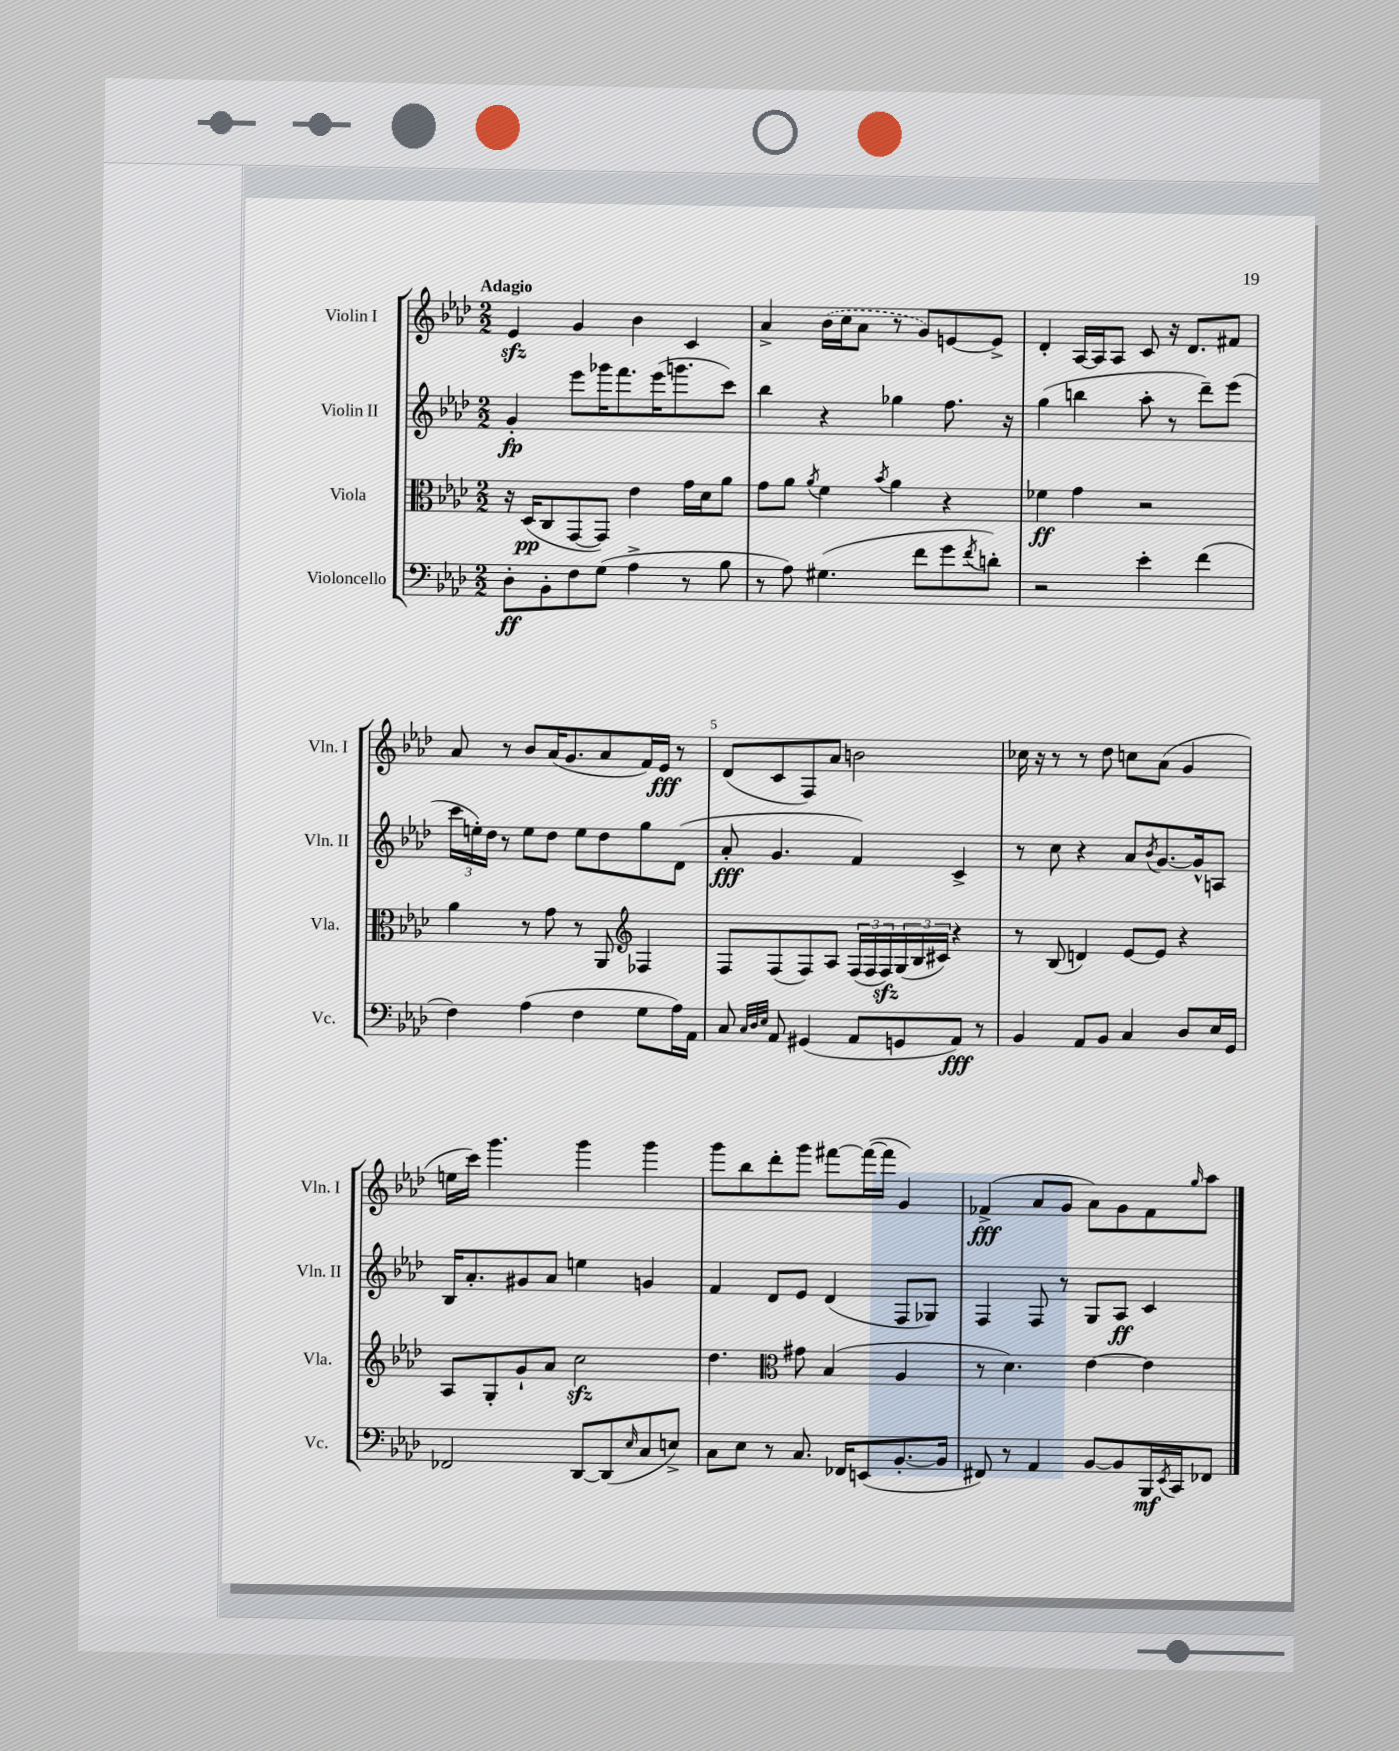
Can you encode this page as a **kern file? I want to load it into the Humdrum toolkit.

**kern	**kern	**kern	**kern
*staff4	*staff3	*staff2	*staff1
*clefF4	*clefC3	*clefG2	*clefG2
*k[b-e-a-d-]	*k[b-e-a-d-]	*k[b-e-a-d-]	*k[b-e-a-d-]
*M2/2	*M2/2	*M2/2	*M2/2
8D-'\L	16r	4g'/	4e-/
.	(16D-/LK	.	.
8BB-'\	8C/	.	.
8F\	[8GG/	8eee-\L	4g/
(8G\J	8GG/]J)	16ggg-\K	.
.	.	8.fff\	.
4A-^\	4e-\	.	4b-\
.	.	(16eee-\K	.
.	.	8.ggg\	.
8r	16g\LL	.	4c/
.	16d-\J	.	.
8B-\	8a-\J	8ccc\J)	.
=	=	=	=
8r	8g\L	4bb-\	4a-^/
8A-\)	8a-\J	.	.
.	8qa-/	.	.
(4.G#\	4f\	4r	(16b-\LL
.	.	.	16cc\J
.	.	.	8a-\J
.	8qb-/	.	.
.	4a-\	4gg-\	8r
8f\L	.	.	8g/L)
8g\	4r	8.ff\	[8e/
8qf/	.	.	.
8d'\J)	.	.	8e^/]J
.	.	16r	.
=	=	=	=
2r	4f-\	(4gg\	4d-'/
.	4g\	4bb\	[16A-/LL
.	.	.	16A-/]J
.	.	.	8A-/J
4e-'\	2r	8aa-'\	8c/
.	.	8r	16r
.	.	.	8.d-/L
(4f\	.	8ddd-~\L)	.
.	.	(8eee-\J	8f#/J
=	=	=	=
4F\)	4a-\	24ccc\LL	8a-/
.	.	24ee'\)	.
.	.	24dd-\JJ	.
.	.	8r	8r
(4A-\	8r	8ee\L	8b-/L
.	8g\	8dd-\J	(16a-/K
.	.	.	8.g/
4F\	8r	8ee\L	.
.	8AA-/	8dd-\	8a-/
*	*clefG2	*	*
8G\L	4F-/	8gg\	16f/L)
.	.	.	16e-/JJ
16A-\L)	.	(8d-\J	8r
16AA-\JJ	.	.	.
=	=	=	=
8C/	8F/L	8a-'/	(8d-/L
32qqC/LLL	.	.	.
32qqD-/	.	.	.
32qqE-/JJJ	.	.	.
8AA-/	(8F/	4.g/	8c/
(4GG#/	8F/)	.	8F/)
.	8A-/J	.	8a-/J
8AA-/L	(24F/LL	4f/)	2b\
.	24F/	.	.
.	24F/)	.	.
8GG/	(24G/	.	.
.	24B-/	.	.
.	24c#/JJ)	.	.
8AA-/J)	4r	4c^/	.
8r	.	.	.
=	=	=	=
4BB-/	8r	8r	16cc-\
.	.	.	16r
.	(8B-/	8cc\	8r
8AA-/L	4d/)	4r	8r
8BB-/J	.	.	8dd-\
4C/	[8e-/L	8a-/L	8cc\L
.	.	8qb-/	.
.	8e-/]J	[8.g/	(8a-\J
8D-/L	4r	.	4g/
.	.	16g^^/]k	.
16E-/L	.	8A/J	.
16GG/JJ	.	.	.
=	=	=	=
2FF-/	8A-/L	16B-/LK	16ee\LL
.	.	8.a-'/	16ccc\JJ)
.	8G'/	.	4.ggg\
.	8g`/	8g#/	.
.	8a-/J	8a-/J	.
[8DD-/L	2cc\	4ee\	4ggg\
(8DD-/]	.	.	.
16qqE-/	.	.	.
8C/	.	4g/	4ggg\
8E^/J)	.	.	.
=	=	=	=
8C\L	4.dd-\	4f/	8ggg\L
8E-\J	.	.	8bb-\
8r	.	8d-/L	8ddd-'\
*	*clefC3	*	*
8.C/	8g#\	8e-/J	8ggg\J
.	(4B-/	(4d-/	[8fff#\L
16FF-/LK	.	.	.
(8EE/	.	.	(16fff#\_L
.	.	.	16fff#\]JJ
[8.BB-'/	4A-/	8F/L	4g/)
.	.	8G-/J)	.
16BB-/]Jk	.	.	.
=	=	=	=
8FF#/)	8r	4F/	(4f-^/
8r	4.d-\)	.	.
4AA-/	.	8F/	8a-/L
.	.	8r	8g/J
[8BB-/L	[4e-\	8G/L	8a-\L)
8BB-/]	.	8A-/J	8g\
16BBB-/L	4e-\]	4c/	8f-\
8qEE-/	.	.	.
16CC/J	.	.	.
.	.	.	16qqgg/
8FF-/J	.	.	8aa-\J
==	==	==	==
*-	*-	*-	*-
